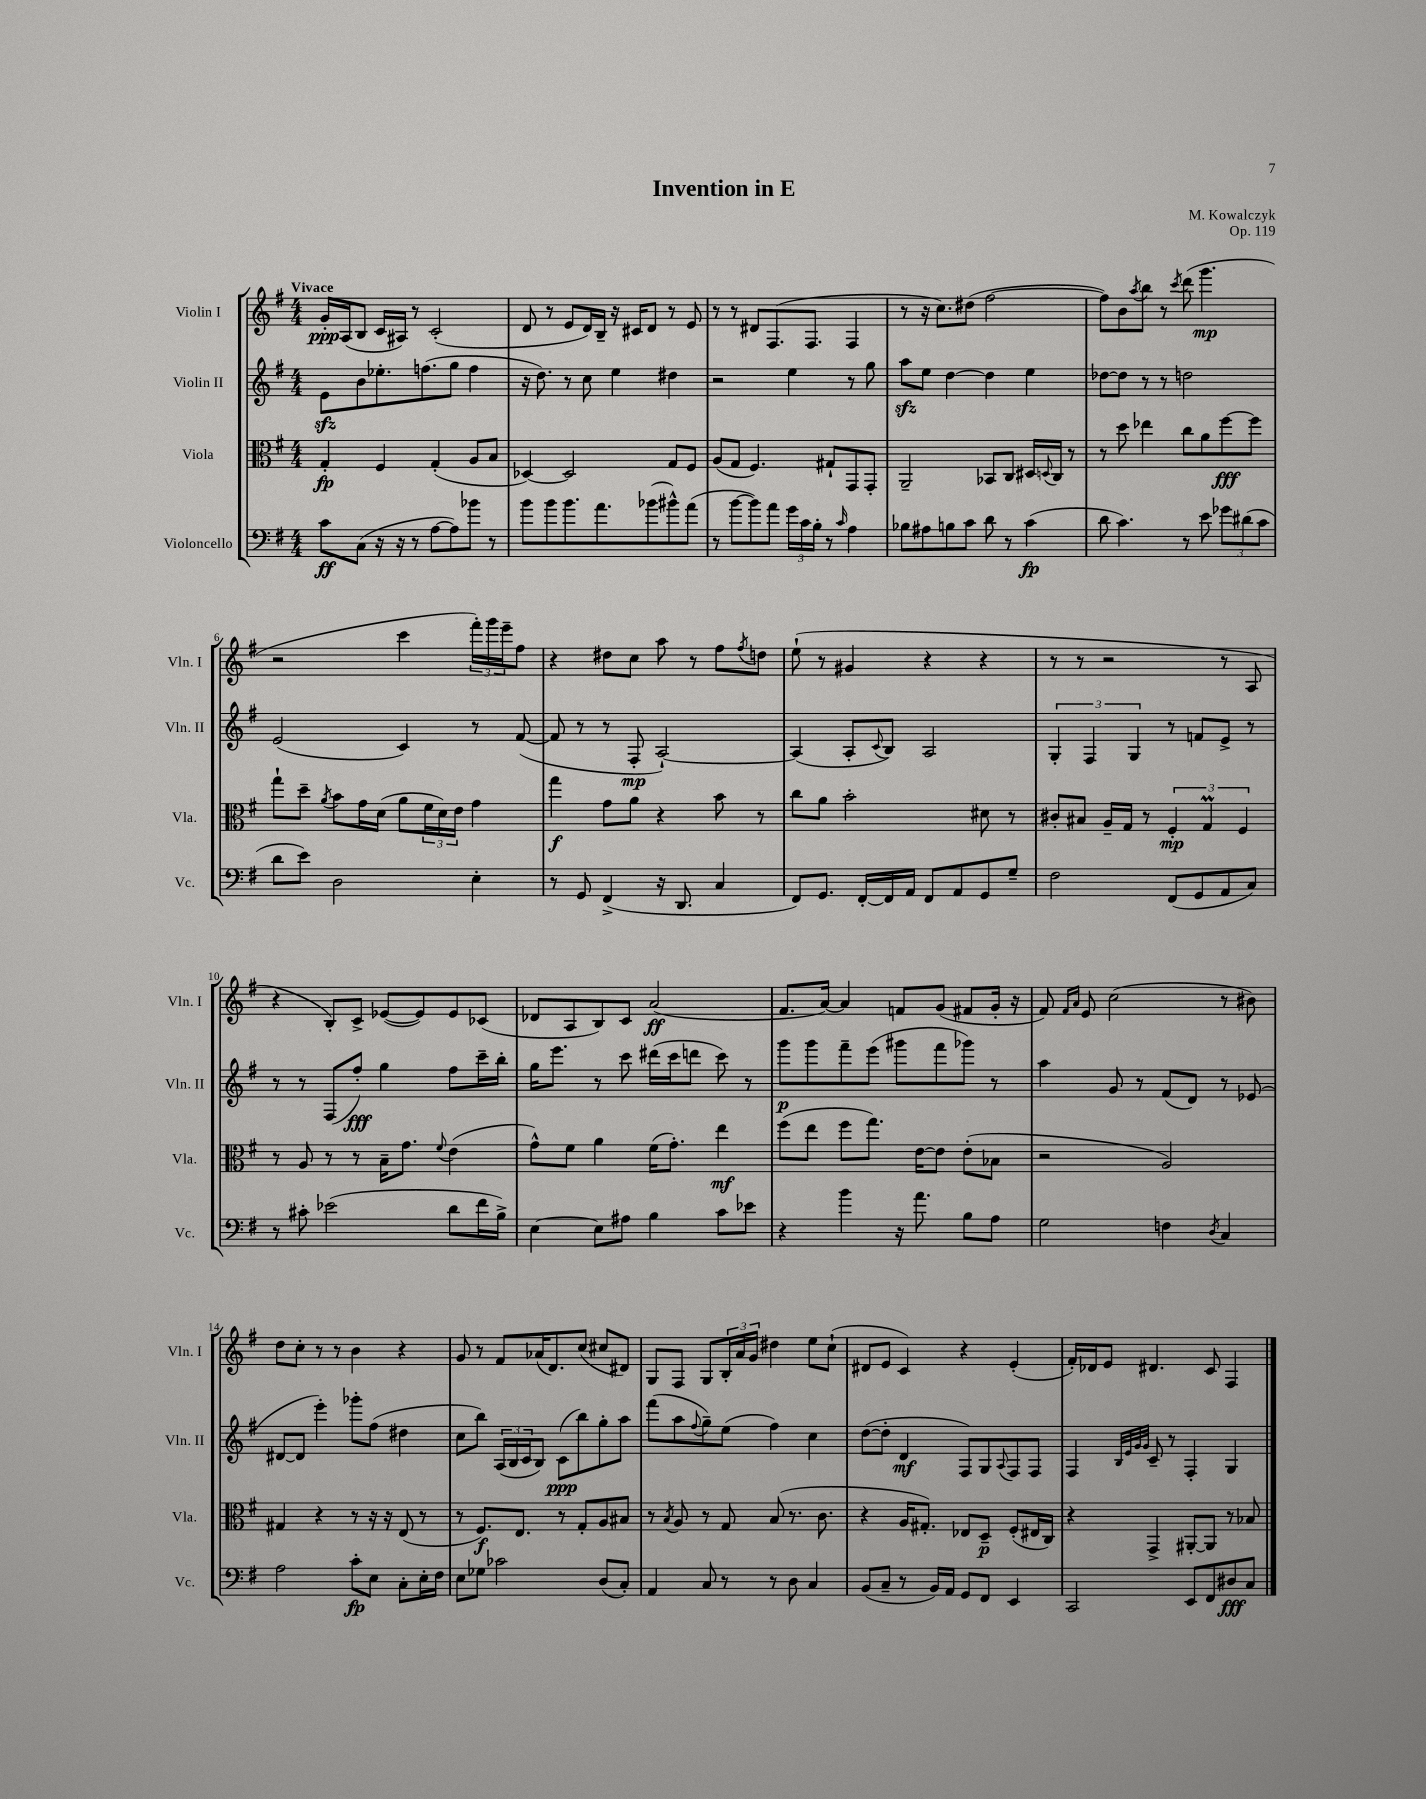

**kern	**dynam	**kern	**dynam	**kern	**dynam	**kern	**dynam
*part4	*part4	*part3	*part3	*part2	*part2	*part1	*part1
*staff4	*staff4	*staff3	*staff3	*staff2	*staff2	*staff1	*staff1
*I"Violoncello	*	*I"Viola	*	*I"Violin II	*	*I"Violin I	*
*I'Vc.	*	*I'Vla.	*	*I'Vln. II	*	*I'Vln. I	*
*clefF4	*	*clefC3	*	*clefG2	*	*clefG2	*
*k[f#]	*	*k[f#]	*	*k[f#]	*	*k[f#]	*
*M4/4	*	*M4/4	*	*M4/4	*	*M4/4	*
=1	=1	=1	=1	=1	=1	=1	=1
!	!	!	!	!	!	!LO:TX:a:B:t=Vivace	!
8c\L	ff	4G'/	fp	8ezz\L	.	16g'/LL	ppp
.	.	.	.	.	.	(16A/J	.
(8C\J	.	.	.	8b\	.	8B/J	.
16r	.	4F#/	.	8.ee-X'\	.	16c/LL	.
16r	.	.	.	.	.	16A#X/JJ)	.
8r	.	.	.	.	.	8r	.
.	.	.	.	(8.ffn\	.	.	.
[8A\L	.	(4G'/	.	.	.	(2c'/	.
8A\])	.	.	.	8gg\J	.	.	.
8b-X\J	.	8A/L	.	4ff\	.	.	.
8r	.	8B/J	.	.	.	.	.
=2	=2	=2	=2	=2	=2	=2	=2
8b\L	.	[4D-X/)	.	16r	.	8d/	.
.	.	.	.	8.dd\)	.	.	.
8b\	.	.	.	.	.	8r	.
8.b\	.	2D-/]	.	8r	.	8e/L	.
.	.	.	.	8cc\	.	16d/L)	.
8.a\	.	.	.	.	.	16B~/JJ	.
.	.	.	.	4ee\	.	16r	.
.	.	.	.	.	.	16c#X/KL	.
(8b-X\	.	.	.	.	.	8d/J	.
8b#X^^\)	.	8G/L	.	4dd#X\	.	8r	.
(8a\J	.	8F#/J	.	.	.	8e/	.
=3	=3	=3	=3	=3	=3	=3	=3
8r	.	(8A/L	.	2r	.	8r	.
[8b\L	.	8G/J	.	.	.	8r	.
8b\])	.	4.F#/)	.	.	.	8d#X/L	.
8a\J	.	.	.	.	.	(8.F#/	.
24g\LL	.	.	.	4ee\	.	.	.
24c\	.	.	.	.	.	.	.
.	.	.	.	.	.	8.F#/J	.
24B'\JJ	.	.	.	.	.	.	.
8r	.	8G#X`/L	.	.	.	.	.
16qqc/	.	.	.	.	.	.	.
4A\	.	8GG/	.	8r	.	4F#/	.
.	.	8GG'/J	.	8gg\	.	.	.
=4	=4	=4	=4	=4	=4	=4	=4
8B-X\L	.	2AA~/	.	8aazz\L	.	8r	.
8A#X\	.	.	.	8ee\J	.	16r	.
.	.	.	.	.	.	8.cc\L)	.
8Bn\	.	.	.	[4dd\	.	.	.
8c\J	.	.	.	.	.	(8dd#X\J	.
8d\	.	8BB-X/L	.	4dd\]	.	[2ff#\	.
8r	.	8C/J	.	.	.	.	.
(4c\	fp	16D#X/LL	.	4ee\	.	.	.
.	.	8qqDn/	.	.	.	.	.
.	.	16C/JJ	.	.	.	.	.
.	.	8r	.	.	.	.	.
=5	=5	=5	=5	=5	=5	=5	=5
8d\	.	8r	.	[8dd-X\L	.	8ff#\L])	.
4.c\)	.	8dd\	.	8dd-\J]	.	8b\	.
.	.	.	.	.	.	8qaa/	.
.	.	4ee-X\	.	8r	.	8bb\J	.
.	.	.	.	8r	.	8r	.
.	.	.	.	.	.	8qccc/	.
8r	.	8cc\L	.	2ddn\	.	(8ddd\	.
8e\	.	8a\	.	.	.	4.ggg\	mp
12g-X\L	.	[8ff#\	fff	.	.	.	.
(12d#X\	.	.	.	.	.	.	.
.	.	8ff#\J]	.	.	.	.	.
12c\J	.	.	.	.	.	.	.
!!LO:LB:g=z
=6	=6	=6	=6	=6	=6	=6	=6
8d\L	.	8gg`\L	.	(2e/	.	2r	.
8e\J)	.	8dd~\J	.	.	.	.	.
.	.	8qa/	.	.	.	.	.
2D\	.	8b\L	.	.	.	.	.
.	.	16g\L	.	.	.	.	.
.	.	(16d\JJ	.	.	.	.	.
.	.	8a\L	.	4c/)	.	4ccc\	.
.	.	24f#\L	.	.	.	.	.
.	.	24d\)	.	.	.	.	.
.	.	24e\JJ	.	.	.	.	.
4E'\	.	4g\	.	8r	.	24fff#'\LL)	.
.	.	.	.	.	.	24ggg\	.
.	.	.	.	.	.	24eee~\J	.
.	.	.	.	([8f#/	.	8ff#\J	.
=7	=7	=7	=7	=7	=7	=7	=7
8r	.	4gg\	f	8f#/]	.	4r	.
8GG/	.	.	.	8r	.	.	.
(4FF#^/	.	8g\L	.	8r	.	8dd#X\L	.
.	.	8a\J	.	8F#'/	mp	8cc\J	.
16r	.	4r	.	[2A`/)	.	8aa\	.
8.DD/	.	.	.	.	.	.	.
.	.	.	.	.	.	8r	.
4C/	.	8b\	.	.	.	8ff#\L	.
.	.	.	.	.	.	8qff#/	.
.	.	8r	.	.	.	8ddn\J	.
=8	=8	=8	=8	=8	=8	=8	=8
8FF#/L)	.	8cc\L	.	(4A/]	.	(8ee`\	.
8.GG/J	.	8a\J	.	.	.	8r	.
.	.	2b'\	.	8A'/L	.	4g#X/	.
[16FF#'/LL	.	.	.	.	.	.	.
.	.	.	.	8qqc/	.	.	.
16FF#/]	.	.	.	8B/J)	.	.	.
16AA/JJ	.	.	.	.	.	.	.
8FF#/L	.	.	.	2A/	.	4r	.
8AA/	.	.	.	.	.	.	.
8GG/	.	8d#X\	.	.	.	4r	.
8G~/J	.	8r	.	.	.	.	.
=9	=9	=9	=9	=9	=9	=9	=9
2F#\	.	8c#X'/L	.	6G'/	.	8r	.
.	.	8B#X/J	.	.	.	8r	.
.	.	.	.	6F#/	.	.	.
.	.	16A~/LL	.	.	.	2r	.
.	.	16G/JJ	.	.	.	.	.
.	.	.	.	6G/	.	.	.
.	.	8r	.	.	.	.	.
(8FF#/L	.	6F#'/	mp	8r	.	.	.
8GG/	.	.	.	8fn/L	.	.	.
.	.	6GM/	.	.	.	.	.
8AA/	.	.	.	8e^/J	.	8r	.
.	.	6F#/	.	.	.	.	.
8C/J)	.	.	.	8r	.	8A/	.
!!LO:LB:g=z
=10	=10	=10	=10	=10	=10	=10	=10
8r	.	8r	.	8r	.	4r	.
8c#X'\	.	8A/	.	8r	.	.	.
(2e-X\	.	8r	.	(8F#/L	.	8B'/L)	.
.	.	8r	.	8ff#'/J)	fff	8c^/J	.
.	.	16B~\KL	.	4gg\	.	([8e-X/L	.
.	.	8.g\J	.	.	.	.	.
.	.	.	.	.	.	8e-/])	.
.	.	8qqf#/	.	.	.	.	.
8d\L	.	(4e\	.	8ff#\L	.	8e-/	.
16f#\L	.	.	.	16ccc~\L	.	(8c-X/J	.
16B^\JJ)	.	.	.	16bb'\JJ	.	.	.
=11	=11	=11	=11	=11	=11	=11	=11
[4E\	.	8g^^\L)	.	16gg\KL	.	8d-X/L	.
.	.	.	.	8.eee\J	.	.	.
.	.	8f#\J	.	.	.	8A/	.
8E\L]	.	4a\	.	8r	.	8B/)	.
8A#X\J	.	.	.	8ccc\	.	8c/J	.
4B\	.	(16f#\KL	.	(16ddd#X\LL	.	(2a/	ff
.	.	8.g'\J)	.	16ccc\J	.	.	.
.	.	.	.	8dddn\J	.	.	.
8c\L	.	4ee\	mf	8ccc\)	.	.	.
8e-X\J	.	.	.	8r	.	.	.
=12	=12	=12	=12	=12	=12	=12	=12
4r	.	(8ff#\L	.	8ggg\L	p	8.f#/L	.
.	.	8ee\J	.	8ggg\	.	.	.
.	.	.	.	.	.	[16a/Jk)	.
4b\	.	8ff#\L	.	8fff#~\	.	4a/]	.
.	.	8.gg\J)	.	(8eee\J	.	.	.
16r	.	.	.	8ggg#X\L	.	8fn/L	.
8.a\	.	[16e\KL	.	.	.	.	.
.	.	8e\J]	.	8fff#\	.	(8g/J	.
8B\L	.	(8e'\L	.	8ggg-X\J)	.	8f#X/L	.
8A\J	.	8B-X\J	.	8r	.	16g'/Jk	.
.	.	.	.	.	.	16r	.
=13	=13	=13	=13	=13	=13	=13	=13
2G\	.	2r	.	4aa\	.	8f#/)	.
.	.	.	.	.	.	16qqf#/LL	.
.	.	.	.	.	.	16qqa/JJ	.
.	.	.	.	.	.	8e/	.
.	.	.	.	8g/	.	(2cc\	.
.	.	.	.	8r	.	.	.
4Fn\	.	2A/)	.	(8f#/L	.	.	.
.	.	.	.	8d/J)	.	.	.
8qD/	.	.	.	.	.	.	.
4C/	.	.	.	8r	.	8r	.
.	.	.	.	(8e-X/	.	8b#X\)	.
!!LO:LB:g=z
=14	=14	=14	=14	=14	=14	=14	=14
2A\	.	4G#X/	.	[8d#X/L	.	8dd\L	.
.	.	.	.	8d#/J]	.	8cc'\J	.
.	.	4r	.	4eee'\)	.	8r	.
.	.	.	.	.	.	8r	.
8c'\L	fp	8r	.	8ggg-X'\L	.	4b\	.
8E\J	.	16r	.	(8ff#\J	.	.	.
.	.	16r	.	.	.	.	.
8C'\L	.	(8E/	.	4dd#X\	.	4r	.
16E'\L	.	8r	.	.	.	.	.
16F#\JJ	.	.	.	.	.	.	.
=15	=15	=15	=15	=15	=15	=15	=15
8E\L	.	8r	.	8cc\L	.	8g/	.
8G-X\J	.	8.F#/L)	f	8bb\J)	.	8r	.
2c-X\	.	.	.	(24A/LL	.	8f#/L	.
.	.	.	.	24B/	.	.	.
.	.	8.E/J	.	.	.	.	.
.	.	.	.	24c/J	.	.	.
.	.	.	.	8B/J)	.	(16a-X/K	.
.	.	.	.	.	.	8.d/)	.
.	.	8r	.	(8c\L	ppp	.	.
.	.	8G'/L	.	8bb\)	.	(8cc/J	.
(8D/L	.	8A/	.	8gg'\	.	8cc#X/L	.
8C'/J)	.	8B#X/J	.	8aa\J	.	8d#X/J)	.
=16	=16	=16	=16	=16	=16	=16	=16
4AA/	.	8r	.	(8fff#\L	.	8G/L	.
.	.	8qB/	.	.	.	.	.
.	.	8A/	.	8aa\	.	8F#/J	.
.	.	.	.	8qqff#/	.	.	.
8C/	.	8r	.	8gg~\)	.	8G/L	.
8r	.	8G/	.	(8ee\J	.	24B'/L	.
.	.	.	.	.	.	24a/	.
.	.	.	.	.	.	24g/JJ	.
8r	.	(8B/	.	4ff#\)	.	4dd#X\	.
8D\	.	8.r	.	.	.	.	.
4C/	.	.	.	4cc\	.	8ee\L	.
.	.	8.c\	.	.	.	.	.
.	.	.	.	.	.	(8cc`\J	.
=17	=17	=17	=17	=17	=17	=17	=17
(8BB/L	.	4r	.	([8dd\L	.	8d#X/L	.
8C~/J	.	.	.	8dd'\J]	.	8e/J	.
8r	.	16A/KL	.	4d/	mf	4c/)	.
.	.	8.G#X'/J)	.	.	.	.	.
16BB/LL)	.	.	.	.	.	.	.
16AA/JJ	.	.	.	.	.	.	.
8GG/L	.	8E-X/L	.	8F#/L)	.	4r	.
8FF#/J	.	8D~/J	p	8G/	.	.	.
.	.	.	.	8qqA/	.	.	.
4EE/	.	(8F#'/L	.	8F#/	.	(4e'/	.
.	.	16E#X/L	.	8F#/J	.	.	.
.	.	16C/JJ)	.	.	.	.	.
=18	=18	=18	=18	=18	=18	=18	=18
2CC/	.	4r	.	4F#/	.	16f#'/LL)	.
.	.	.	.	.	.	16d-X/J	.
.	.	.	.	.	.	8e/J	.
.	.	.	.	32qqB/LLL	.	.	.
.	.	.	.	32qqe/	.	.	.
.	.	.	.	32qqg/	.	.	.
.	.	.	.	32qqg/JJJ	.	.	.
.	.	4GG^/	.	8c~/	.	4.d#X/	.
.	.	.	.	8r	.	.	.
8EE/L	.	[8AA#X'/L	.	4F#'/	.	.	.
8FF#/	.	8AA#/J]	.	.	.	8c/	.
8D#X/	fff	8r	.	4G/	.	4F#/	.
8C/J	.	8B-X/	.	.	.	.	.
==	==	==	==	==	==	==	==
*-	*-	*-	*-	*-	*-	*-	*-
